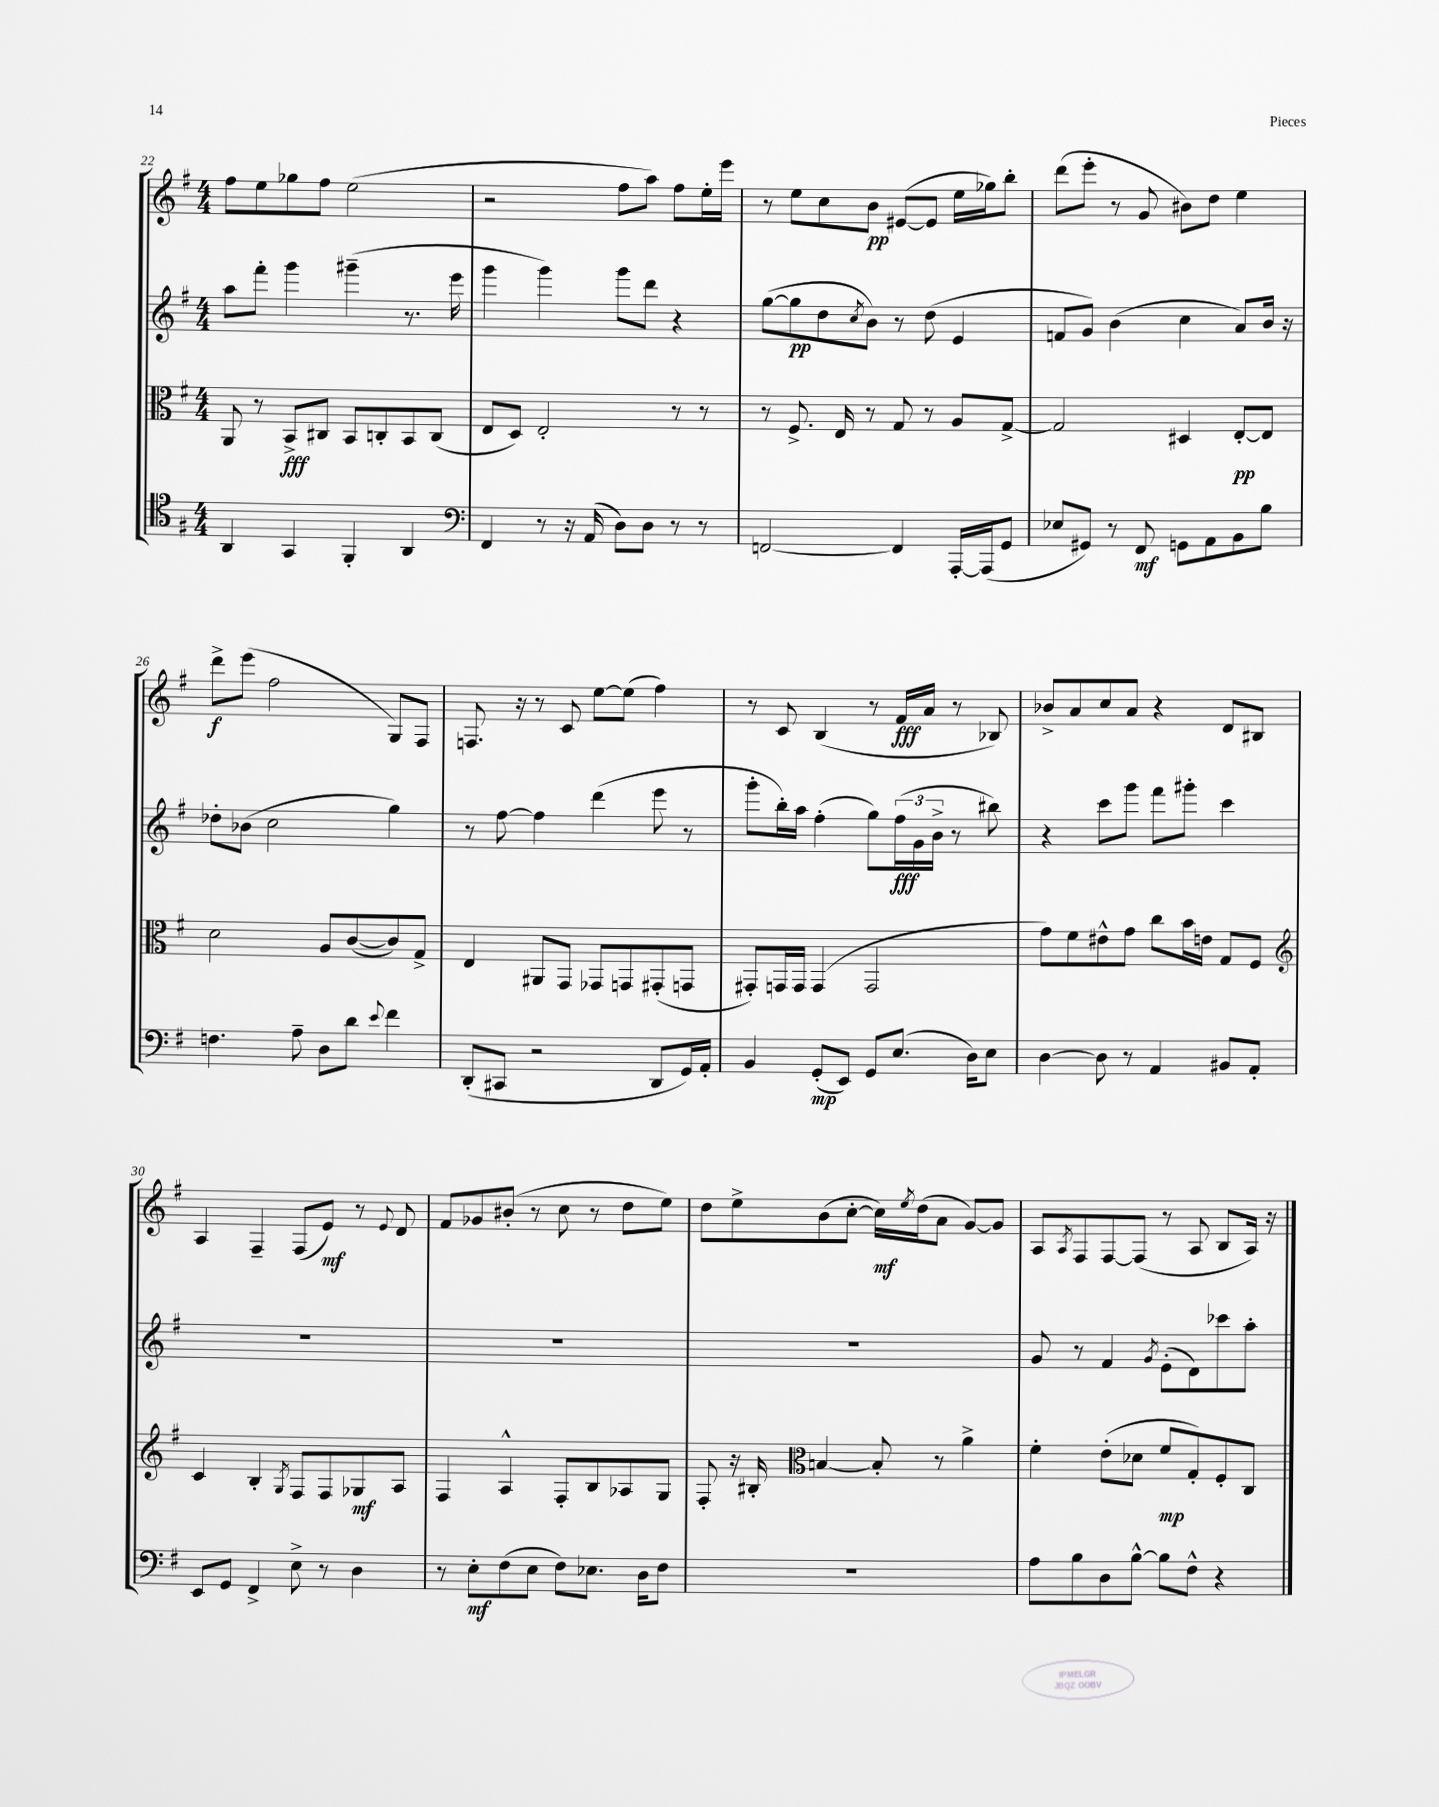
<<
\new StaffGroup <<
\new Staff = "s0" {
    \clef treble \key g \major \numericTimeSignature \time 4/4
    fis''8 e''8 ges''8 fis''8 e''2( |
    r2 fis''8 a''8) fis''8 e''16-. e'''16 |
    r8 e''8 c''8 b'8\pp eis'8~( eis'8 e''16 ges''16) b''8-. |
    d'''8( e'''8-. r8 g'8 bis'8) d''8 e''4 |
    d'''8->\f e'''8( fis''2 g8) fis8 |
    f8. r16 r8 c'8 e''8~ e''8( fis''4) |
    r8 c'8 b4( r8 fis'16\fff a'16 r8 bes8) |
    bes'8-> a'8 c''8 a'8 r4 d'8 bis8 |
    a4 fis4-- fis8( e'8\mf) r8 \appoggiatura { e'8 } d'8 |
    fis'8 ges'8 bis'8-.( r8 c''8 r8 d''8 e''8) |
    d''8 e''8-> b'8( c''8~-. c''16\mf) \acciaccatura { e''8 } d''16( a'8 g'8~) g'8 |
    a8 \acciaccatura { a8 } fis8 fis8~ fis8( r8 a8 b8 a16) r16 \bar "|." |
}
\new Staff = "s1" {
    \clef treble \key g \major \numericTimeSignature \time 4/4
    a''8 fis'''8-. g'''4 gis'''4--( r8. e'''16 |
    g'''4 g'''4) g'''8 d'''8 r4 |
    g''8~( g''8\pp d''8 \acciaccatura { c''8 } b'8) r8 d''8( e'4 |
    f'8 g'8) b'4( c''4 a'8) b'16 r16 |
    des''8-. bes'8( c''2 g''4) |
    r8 fis''8~ fis''4 d'''4( e'''8 r8 |
    g'''8-. b''16-.) a''16 fis''4-.( g''8) \tuplet 3/2 { fis''16\fff( g'16 b'16-> } r8 bis''8) |
    r4 c'''8 g'''8 fis'''8 gis'''8-. c'''4 |
    R1 |
    R1 |
    R1 |
    g'8 r8 fis'4 \acciaccatura { g'8 } e'8-.( d'8) ces'''8 a''8-. \bar "|." |
}
\new Staff = "s2" {
    \clef alto \key g \major \numericTimeSignature \time 4/4
    a,8 r8 b,8->\fff cis8 b,8 c8-. b,8 c8( |
    e8 d8) e2-. r8 r8 |
    r8 fis8.-> e16 r8 g8 r8 a8 g8~-> |
    g2 dis4 e8~-.\pp e8 |
    d'2 a8 c'8~( c'8) g8-> |
    e4 ais,8 g,8 ges,8 g,8 gis,8-.( g,8 |
    gis,8-.) g,16 g,16 g,4( g,2 |
    g'8) fis'8 eis'8-^ g'8 c''8 b'16 e'16 g8 fis8 |
    \clef treble c'4 b4-. \acciaccatura { g8 } fis8 fis8 ges8\mf a8 |
    fis4 a4-^ fis8-. b8 aes8 g8 |
    fis8-. r16 bis16-. \clef alto b4~ b8-. r8 a'4-> |
    fis'4-. e'8-.( des'8 fis'8\mp g8-.) fis8-. c8 \bar "|." |
}
\new Staff = "s3" {
    \clef tenor \key g \major \numericTimeSignature \time 4/4
    a,4 g,4 fis,4-. a,4 |
    \clef bass fis,4 r8 r16 a,16( d8) d8 r8 r8 |
    f,2~ f,4 a,,16~-. a,,16( g,8 |
    ees8 gis,8) r8 fis,8\mf g,8 a,8 b,8 b8 |
    f4. a8-- d8 d'8 \appoggiatura { e'8 } fis'4 |
    d,8-.( cis,8 r2 d,8 g,16) a,16-. |
    b,4 g,8-.\mp( e,8) g,8 e8.( d16) e8 |
    d4~ d8 r8 a,4 bis,8 a,8-. |
    e,8 g,8 fis,4-> e8-> r8 d4 |
    r8 e8-.\mf fis8( e8 fis8) ees8. d16 fis8 |
    R1 |
    a8 b8 d8 b8~-^ b8 fis8-^ r4 \bar "|." |
}
>>
>>
\layout { \context { \Score currentBarNumber = #22 } }
